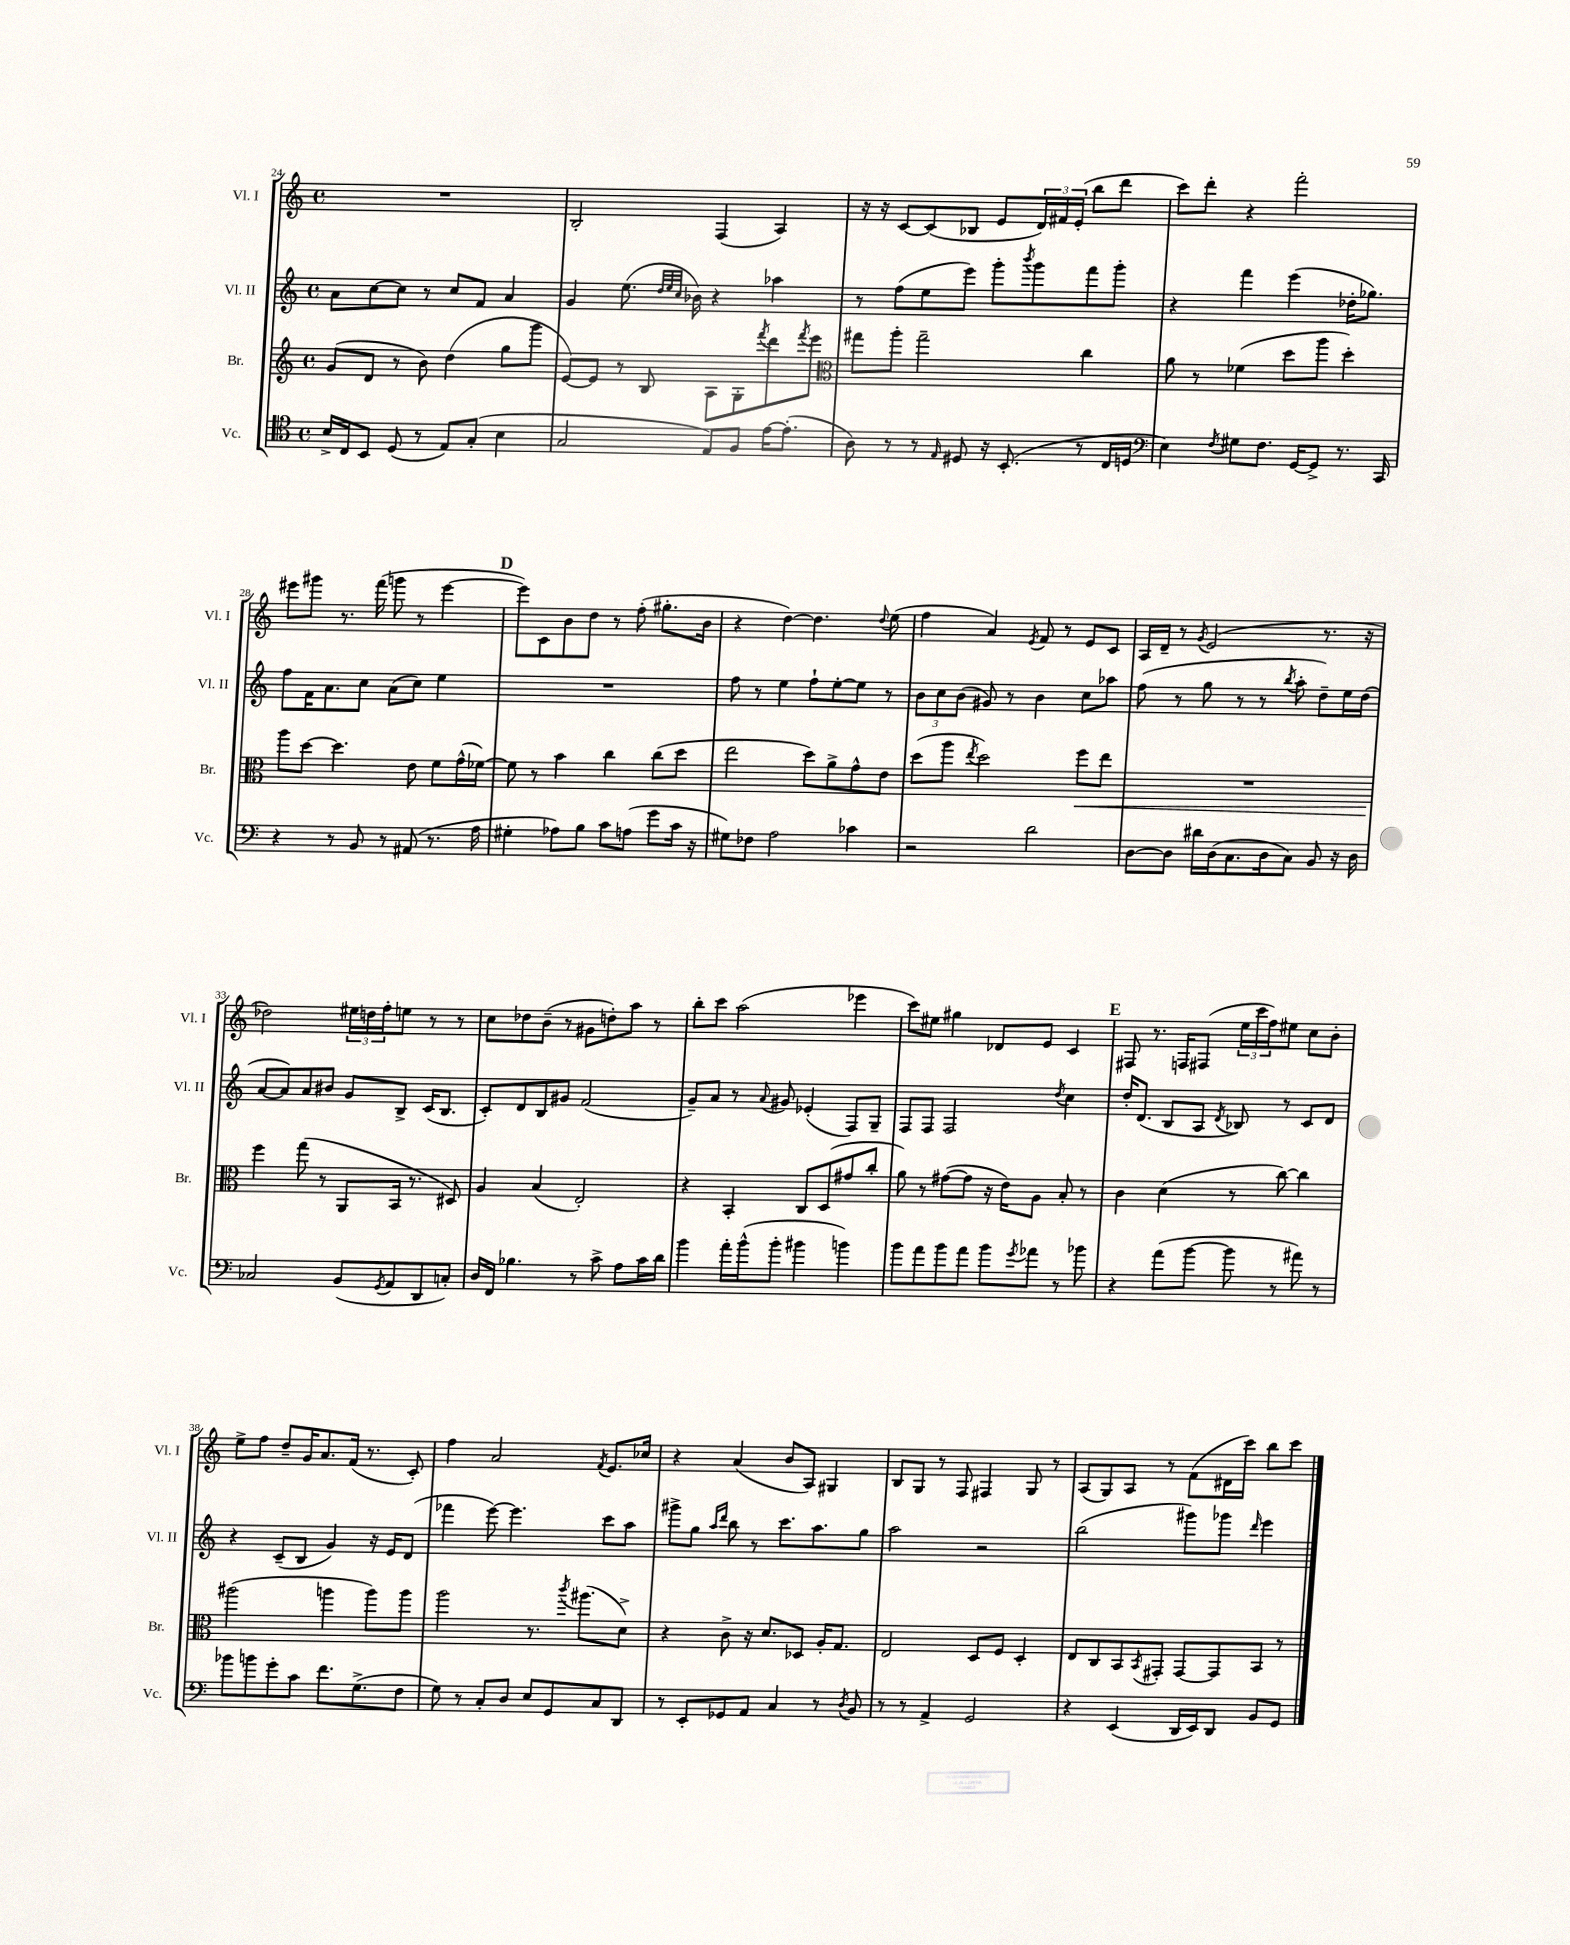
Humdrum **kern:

**kern	**kern	**kern	**kern
*staff4	*staff3	*staff2	*staff1
*clefC4	*clefG2	*clefG2	*clefG2
*k[]	*k[]	*k[]	*k[]
*M4/4	*M4/4	*M4/4	*M4/4
*met(c)	*met(c)	*met(c)	*met(c)
16B^/LL	(8g/L	8a\L	1r
16C/J	.	.	.
8BB/J	8d/J	[8cc\	.
(8D/	8r	8cc\]J	.
8r	8b\)	8r	.
8E/L)	(4dd\	8cc/L	.
(8G'/J	.	8f/J	.
4B\	8gg\L	4a/	.
.	8ggg\J	.	.
=	=	=	=
2G/	[8e/L)	4g/	2B'/
.	8e/]J	.	.
.	8r	(8.ee\	.
.	8B/	.	.
.	.	32qqdd/LLL	.
.	.	32qqee/	.
.	.	32qqcc/JJJ	.
.	.	16b-\)	.
8E/L)	8A\L	4r	(4F/
8F/J	8G'\	.	.
.	8qfff/	.	.
[16e\LK	8ddd\	4aa-\	4A/)
(8.e'\]J	.	.	.
.	8qfff/	.	.
.	8eee\J	.	.
=	=	=	=
*	*clefC3	*	*
8A\)	8gg#\L	8r	16r
.	.	.	16r
8r	8aa'\J	(8ff\L	[8c/L
8r	2gg#~\	8ee\	(8c/]
16qqE/	.	.	.
8D#/	.	8eee\J)	8B-/J
16r	.	8ggg'\L	8e/L
(8.BB'/	.	.	.
.	.	8qbbb/	.
.	.	8ggg\	24d/L)
.	.	.	24f#/
.	.	.	(24e'/JJ
8r	4cc\	8fff\	8bb\L
16C/LL	.	8ggg'\J	8ddd\J
16D/JJ	.	.	.
=	=	=	=
*clefF4	*	*	*
4E\)	8a\	4r	8ccc\L)
.	8r	.	8ddd'\J
8qF/	.	.	.
8G#\L	(4f-\	4fff\	4r
8.F\J	.	.	.
.	8dd\L	(4eee\	2fff'\
[16GG/LK	.	.	.
8GG^/]J	8aa\J	.	.
8.r	4dd'\)	16dd-'\LK	.
.	.	8.gg-\J)	.
16CC/	.	.	.
=	=	=	=
4r	8aa\L	8ff\L	8eee#\L
.	[8dd\J	16f\K	8ggg#\J
.	.	8.a\	.
8r	4.dd\]	.	8.r
8BB/	.	8cc\J	.
.	.	.	(16fff\
8r	.	(8a\L	8ggg\
(8AA#/	8e\	8cc\J)	8r
8.r	8f\L	4ee\	[4eee#\
.	(16g^^\L	.	.
16A\	[16f-\JJ)	.	.
=	=	=	=
4G#'\	8f-\]	1r	8eee#\]L)
.	8r	.	8c\
8A-\L)	4b\	.	8b\
8B\J	.	.	8dd\J
8c\L	4cc\	.	8r
(8A\J	.	.	(8ff'\
8g\L	(8cc\L	.	8.gg#'\L
16c\Jk	8dd\J	.	.
16r	.	.	16b\Jk
=	=	=	=
8G#\L)	2ee\	8ff\	4r
8F-\J	.	8r	.
2A\	.	4ee\	[4dd\)
.	8dd\L)	8ff`\L	4.dd\]
.	8a^\	[8ee'\	.
4c-\	8g^^\	8ee\]J	.
.	.	.	8qqdd/
.	8e\J	8r	(8ee\
=	=	=	=
2r	(8dd\L	12b\L	4ff\
.	.	12cc\	.
.	8aa\J	.	.
.	.	(12b\J	.
.	8qee/	.	.
.	2dd\)	8g#/)	4a/)
.	.	8r	.
.	.	.	8qe/
2d\	.	4b\	8f/
.	.	.	8r
.	8ff\L	8cc\L	8e/L
.	8ee\J	8aa-\J	8c/J
=	=	=	=
[8D\L	1r	(8ff\	16A/LL
.	.	.	16d~/JJ
8D\]J	.	8r	8r
.	.	.	8qg/
16d#\LL	.	8gg\	(2e/
(16D\J	.	.	.
8.C\	.	8r	.
.	.	8r	.
16D\k	.	.	.
.	.	8qbb/	.
8C\J)	.	8aa'\	.
8BB/	.	8dd~\L)	8.r
16r	.	16ee\L	.
16D\	.	(16dd\JJ	16r
=	=	=	=
2C-/	4ff\	[8a/L	2dd-\)
.	.	8a/])	.
.	(8gg\	8a/	.
.	8r	8b#/J	.
(8BB/L	8AA/L	8g/L	24ee#\LL
.	.	.	24dd\
.	.	.	24ff'\J
8qGG/	.	.	.
8AA/	16BB/Jk	8B^/J	8ee\J
.	8.r	.	.
8DD/	.	(16c/LK	8r
.	.	8.B/J	.
8C'/J)	8D#/)	.	8r
=	=	=	=
16D/LL	4A/	8c'/L)	8cc\L
16FF/JJ	.	.	.
4.B-\	.	8d/	8dd-\
.	(4B/	8B/	(8b~\J
.	.	8g#/J	8r
8r	2E'/)	(2f/	8g#\L
8c^\	.	.	8dd'\)
8A\L	.	.	8aa\J
16c\L	.	.	8r
16d\JJ	.	.	.
=	=	=	=
4b\	4r	8g~/L)	8bb'\L
.	.	8a/J	8ccc\J
16a'\LL	4BB'/	8r	(2aa\
(16b^^\J	.	.	.
.	.	8qqa/	.
8b'\J	.	8g#/	.
4b#\	8C/L	(4e-'/	.
.	(8D/	.	.
4b\)	8g#/	8F/L)	4eee-\
.	8cc'/J	8G~/J	.
=	=	=	=
8b\L	8a\)	8F/L	8ccc\L)
8a\	8r	8F/J	8ee#\J
8b\	([8g#\L	2F/	4gg#\
8a\J	8g#\]J	.	.
8b\L	16r	.	8d-/L
.	16e\LK)	.	.
8qg/	.	.	.
8a-\J	8A\J	.	8e/J
.	.	8qdd/	.
8r	8B'/	4cc\	4c/
8b-\	8r	.	.
=	=	=	=
4r	4c\	16dd'/LK	8F#/
.	.	(8.d/J	.
.	.	.	8.r
(8a\L	(4d\	8B/L	.
.	.	.	16F/LK
[8b\J	.	8A/J	(8F#/J
.	.	8qd/	.
8b\]	8r	8B-/)	24ee\LL
.	.	.	24ccc\
.	.	.	24ff\J)
8r	[8cc\)	8r	8ee#\J
8a#\)	4cc\]	8c/L	8cc\L
8r	.	8d/J	8b'\J
=	=	=	=
8b-\L	(2aa#\	4r	8ee^\L
8b\	.	.	8ff\J
8g'\	.	(8c~/L	8dd~/L
8c\J	.	8B/J	16g/K
.	.	.	8.a/
8.f\L	4aa\	4g/)	.
.	.	.	(16f/Jk
(8.G^\	.	.	8.r
.	8aa\L)	16r	.
.	.	16e/LK	.
8F\J	8aa\J	(8d/J	8c'/)
=	=	=	=
8G\)	2aa\	4fff-\	4ff\
8r	.	.	.
8C'/L	.	[8eee\)	2a/
8D/J	.	4.eee\]	.
8E/L	8.r	.	.
8GG/	.	.	.
.	8qccc/	.	.
.	(8.aa#\L	.	.
.	.	.	8qf/
8C/	.	8ccc\L	8.e/L
8DD/J	8d^\J)	8aa\J	.
.	.	.	16cc-/Jk
=	=	=	=
8r	4r	8ggg#^\L	4r
8EE'/L	.	8gg\J	.
.	.	16qqaa/LL	.
.	.	16qqddd/JJ	.
8GG-/	8c^\	8bb\	(4a/
8AA/J	16r	8r	.
.	8.d/L	.	.
4C/	.	8.ccc\L	8b/L
.	8D-/J	.	8A/J)
.	.	8.aa\	.
8r	16A'/LK	.	4G#/
.	8.G/J	.	.
8qD/	.	.	.
8BB/	.	8gg\J	.
=	=	=	=
8r	2E/	2aa\	8B/L
8r	.	.	8G/J
4AA^/	.	.	8r
.	.	.	8F/
2GG/	8D/L	2r	4F#/
.	8F/J	.	.
.	4D'/	.	8G/
.	.	.	8r
=	=	=	=
4r	8E/L	(2bb\	(8A/L
.	8C/	.	8G/)
(4EE/	8BB/	.	8A/J
.	8qBB/	.	.
.	8GG#'/J	.	8r
16DD/LL	[8GG#/L	8ggg#\L)	(8f\L
16EE/J)	.	.	.
8DD/J	8GG#/]	8ggg-\J	16d#\L
.	.	.	16ccc\JJ)
.	.	16qqddd/	.
8BB/L	8BB/J	4eee\	8bb\L
8GG/J	8r	.	8ccc\J
==	==	==	==
*-	*-	*-	*-
